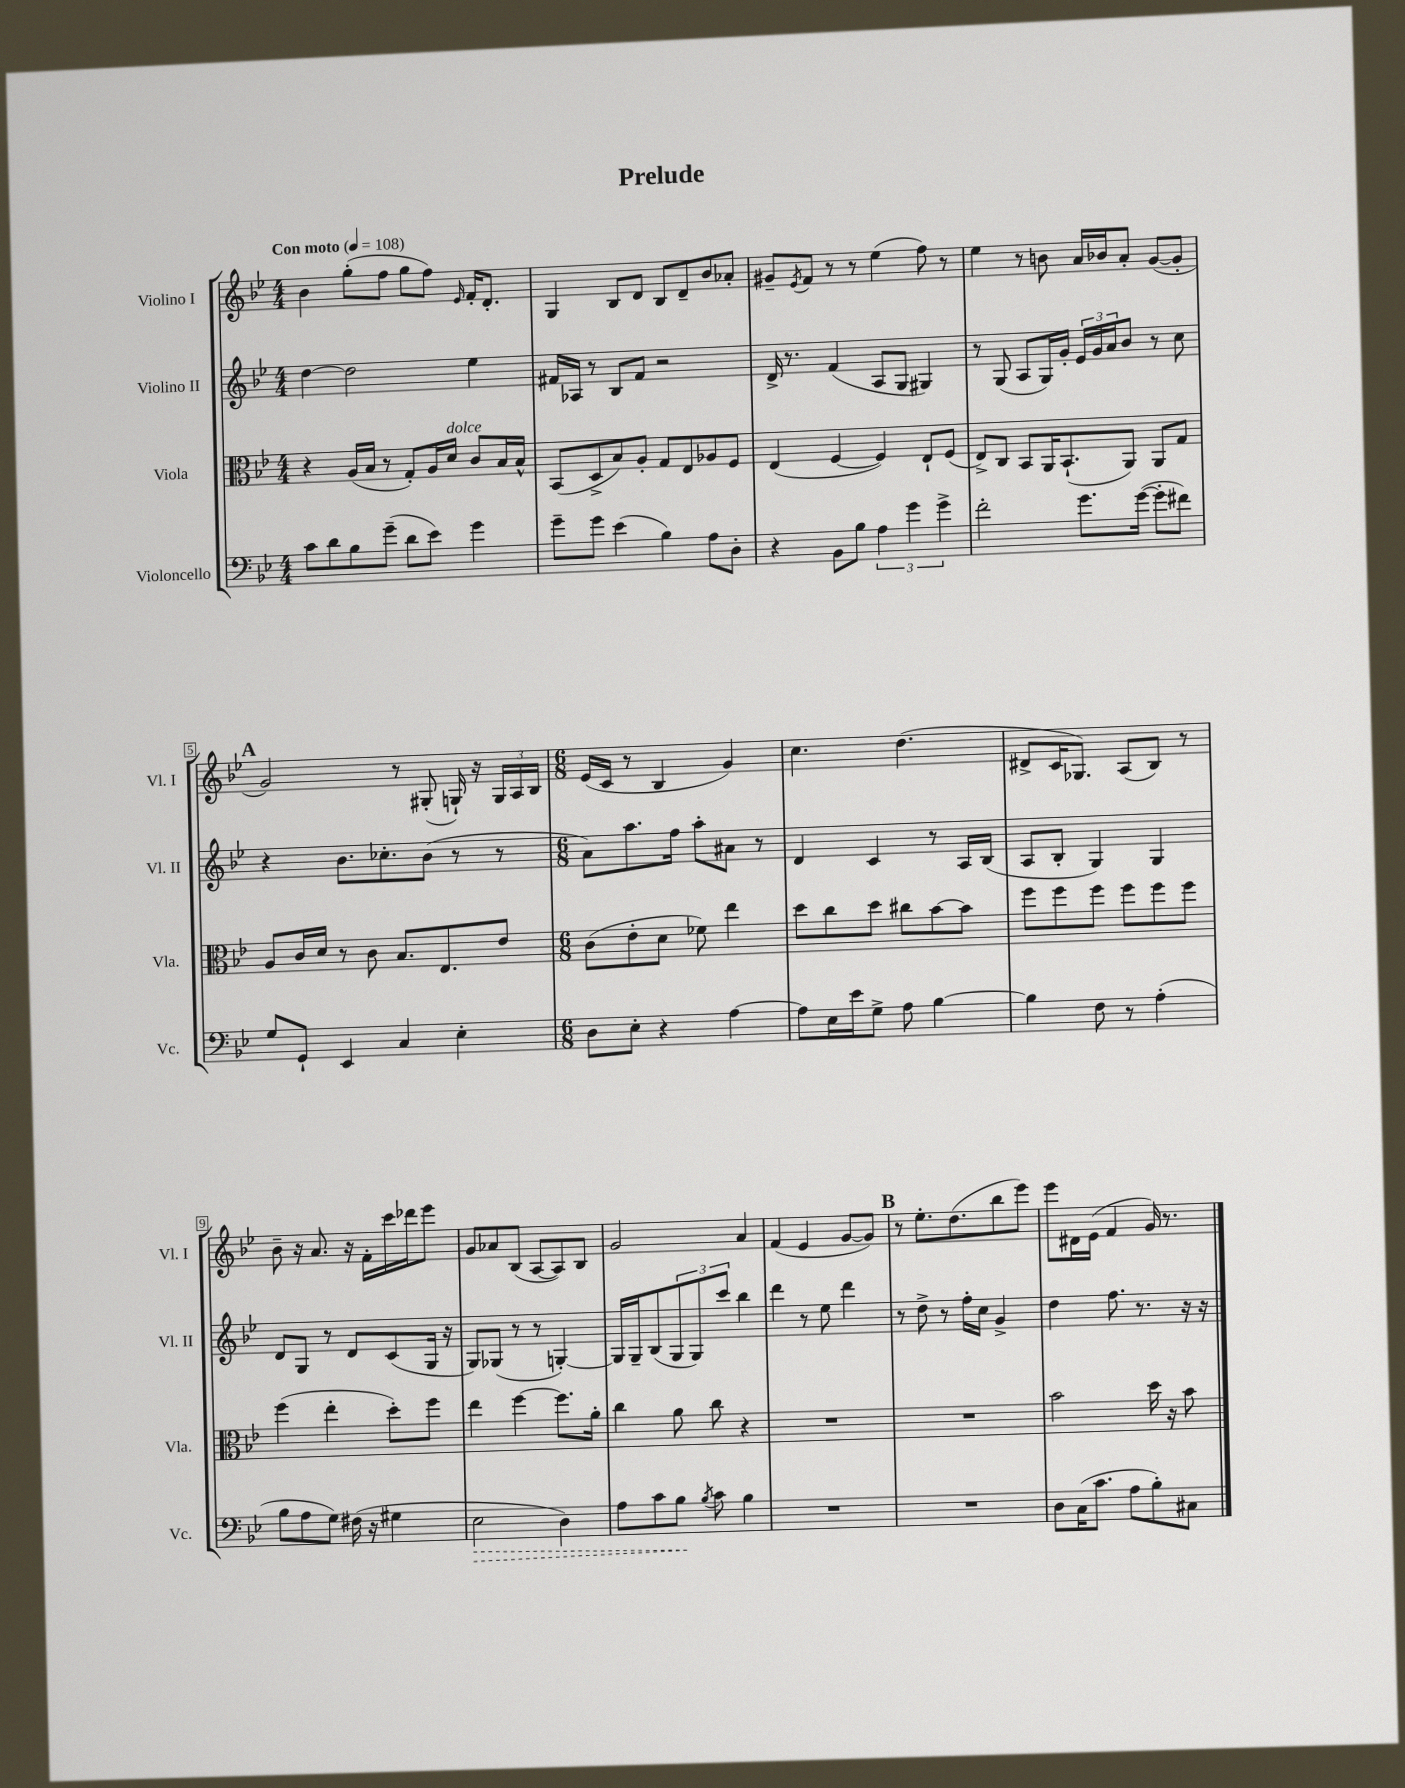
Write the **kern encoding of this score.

**kern	**dynam	**kern	**kern	**kern
*part4	*part4	*part3	*part2	*part1
*staff4	*staff4	*staff3	*staff2	*staff1
*I"Violoncello	*	*I"Viola	*I"Violino II	*I"Violino I
*I'Vc.	*	*I'Vla.	*I'Vl. II	*I'Vl. I
*clefF4	*	*clefC3	*clefG2	*clefG2
*k[b-e-]	*	*k[b-e-]	*k[b-e-]	*k[b-e-]
*M4/4	*	*M4/4	*M4/4	*M4/4
*MM108	*	*MM108	*MM108	*MM108
=1	=1	=1	=1	=1
!	!	!	!	!LO:TX:a:B:t=Con moto
8c\L	.	4r	[4dd\	4b-\
8d\	.	.	.	.
8B-\	.	(16A/LL	2dd\]	(8gg'\L
.	.	16B-/JJ	.	.
(8g~\J	.	8r	.	8ff\J
8d\L	.	8G'/L)	.	8gg\L
8e-\J)	.	16A/L	.	8ff\J)
!	!	!LO:TX:a:i:t=dolce	!	!
.	.	16d/JJ	.	.
.	.	.	.	16qqe-/
4g\	.	8c/L	4ee-\	16f'/KL
.	.	.	.	8.d'/J
.	.	16B-/L	.	.
.	.	16B-^^/JJ	.	.
=2	=2	=2	=2	=2
8g~\L	.	(8BB-/L	16f#X/LL	4G/
.	.	.	16A-X/JJ	.
8g\J	.	8D^/	8r	.
(4e-\	.	8B-/)	8B-/L	8B-/L
.	.	8A'/J	8f#/J	8d/J
4B-\)	.	8G/L	2r	8B-/L
.	.	8E-/	.	8d~/
8A\L	.	8A-X/	.	8b-/
8D'\J	.	8F/J	.	8a-X'/J
=3	=3	=3	=3	=3
4r	.	(4E-/	16d^/	8g#X~/L
.	.	.	8.r	.
.	.	.	.	8qe-/
.	.	.	.	8f/J
8BB-\L	.	[4F/	(4f/	8r
8B-\J	.	.	.	8r
6A\	.	4F/])	8A/L	(4ee-\
.	.	.	8G/J	.
6g\	.	.	.	.
.	.	8E-`/L	4G#X/)	8ff\)
6g^\	.	.	.	.
.	.	(8F/J	.	8r
=4	=4	=4	=4	=4
2f'\	.	8E-^/L)	8r	4ee-\
.	.	8C/J	(8G/	.
.	.	8BB-/L	8A/L	8r
.	.	16AA/K	16G/L)	8bn\
.	.	(8.BB-`/	16g'/JJ	.
8.g\L	.	.	24e-/LL	16a/LL
.	.	.	24g/	.
.	.	.	.	16b-X/J
.	.	.	24a/J	.
.	.	8AA/J)	8b-/J	8a'/J
([16g\Jk	.	.	.	.
8g'\L]	.	8AA/L	8r	([8g/L
8f#X\J)	.	8G/J	8cc\	8g'/J]
!!LO:LB:g=z
!!LO:REH:place=s1:t=A
=5	=5	=5	=5	=5
8G/L	.	8A/L	4r	2g/)
8GG`/J	.	16c/L	.	.
.	.	16d/JJ	.	.
4EE-/	.	8r	8.b-\L	.
.	.	8c\	.	.
.	.	.	8.cc-X'\	.
4C/	.	8.B-/L	.	8r
.	.	.	(8b-\J	(8G#X'/
.	.	8.E-/	.	.
4E-'\	.	.	8r	16Gn`/)
.	.	.	.	16r
.	.	8e-/J	8r	24G/LL
.	.	.	.	24A/
.	.	.	.	24B-/JJ
=6	=6	=6	=6	=6
*M6/8	*	*M6/8	*M6/8	*M6/8
8D\L	.	(8c\L	8a\L)	(16e-/LL
.	.	.	.	16c/JJ
8E-'\J	.	8e-'\	8.aa\	8r
4r	.	8d\J	.	4B-/
.	.	.	16ff\Jk	.
.	.	8f-X\)	8aa'\L	.
[4A\	.	4ee-\	8a#X\J	4g/)
.	.	.	8r	.
=7	=7	=7	=7	=7
8A\L]	.	8dd\L	4d/	4.cc\
16E-\L	.	8cc\	.	.
16e-\J	.	.	.	.
8G^\J	.	8dd\J	4c/	.
8A\	.	8cc#X\L	.	(4.dd\
[4B-\	.	[8b-\	8r	.
.	.	8b-\J]	16A/LL	.
.	.	.	(16B-/JJ	.
=8	=8	=8	=8	=8
4B-\]	.	8ff\L	8A/L	8d#X^/L
.	.	8ff\	8B-'/J	16c/K
.	.	.	.	8.G-X/J)
8F\	.	8ff\J	4G/)	.
8r	.	8ff\L	.	(8A/L
(4A'\	.	8ff\	4G/	8B-/J)
.	.	8ff\J	.	8r
!!LO:LB:g=z
=9	=9	=9	=9	=9
8B-\L	.	(4ff\	8d/L	8b-~\
8A\	.	.	8G/J	16r
.	.	.	.	8.a/
8G\J)	.	4ee-'\	8r	.
(16F#X\	.	.	8d/L	16r
16r	.	.	.	16f'\LL
4G#X\	.	8dd'\L)	(8c/	16ccc\
.	.	.	.	16ddd-X\J
.	.	8ff\J	16G/Jk	8eee-\J
.	.	.	16r	.
=10	=10	=10	=10	=10
!	!LO:HP:b	!	!	!
2E-\	>	4ee-\	8G/L)	8g/L
.	.	.	(8G-X/J	8a-X/
.	.	[4ff\	8r	(8B-/J
.	.	.	8r	[8A/L
4D\)	.	8.ff\L]	[4Gn'/)	8A/])
.	.	.	.	8B-/J
.	.	16a'\Jk	.	.
=11	=11	=11	=11	=11
8A\L	.	4cc\	16G/LL]	2g/
.	.	.	16G~/J	.
8c\	.	.	(8B-/	.
8B-\J	.	8a\	12G/	.
.	.	.	12G/)	.
8qB-/	.	.	.	.
8c\	]	8cc\	.	.
.	.	.	12ccc/J	.
4B-\	.	4r	4bb-\	4a/
=12	=12	=12	=12	=12
2.r	.	2.r	4ddd\	(4f/
.	.	.	8r	4e-/
.	.	.	8ee-\	.
.	.	.	4ddd\	[8g/L
.	.	.	.	8g/J])
!!LO:REH:place=s1:t=B
=13	=13	=13	=13	=13
2.r	.	2.r	8r	8r
.	.	.	8dd^\	8.ee-'\L
.	.	.	8r	.
.	.	.	.	(8.dd\
.	.	.	16ff'\LL	.
.	.	.	16cc\JJ	.
.	.	.	4g^/	8bb-\
.	.	.	.	8eee-\J)
=14	=14	=14	=14	=14
8D\L	.	2b-\	4dd\	8eee-\L
(16C\K	.	.	.	16d#X\L
8.c\J	.	.	.	(16e-\JJ
.	.	.	8.ff\	4f/
8A\L	.	.	.	.
.	.	.	8.r	.
8B-'\)	.	16dd\	.	16g/)
.	.	16r	.	8.r
8C#X\J	.	8b-\	16r	.
.	.	.	16r	.
==	==	==	==	==
*-	*-	*-	*-	*-
